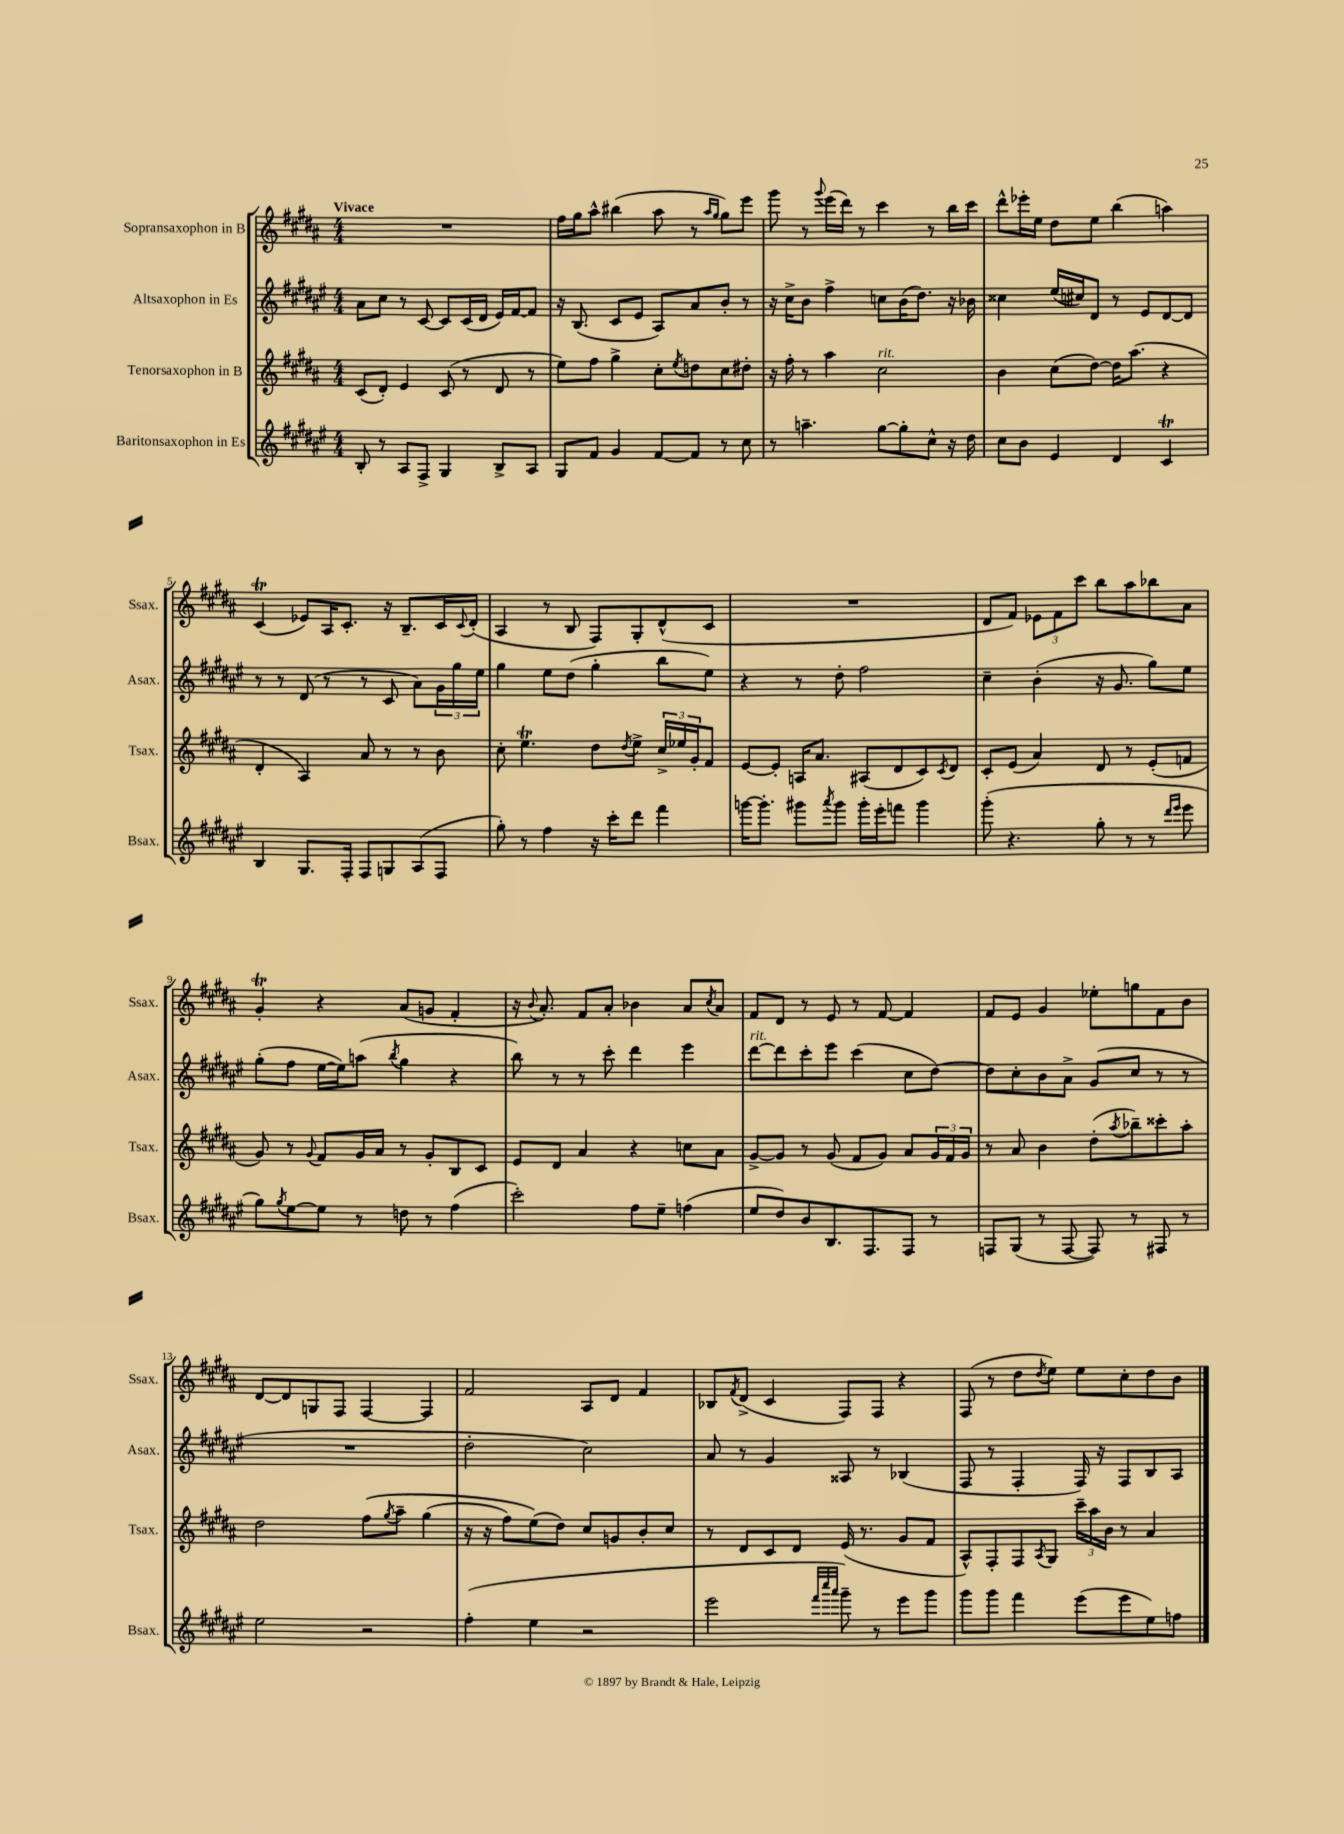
<<
\new StaffGroup <<
\new Staff = "s0" \with { instrumentName = "Sopransaxophon in B" shortInstrumentName = "Ssax." } {
    \clef treble \key b \major \numericTimeSignature \time 4/4 \tempo "Vivace"
    R1 |
    fis''16 gis''16 ais''8-^ bis''4( ais''8 r8 \grace { ais''16 gis''16 } gis''8) e'''8 |
    gis'''8 r8 \appoggiatura { gis'''8 } e'''16( dis'''16) r8 cis'''4 r8 b''16 cis'''16 |
    dis'''8-^ ees'''16-. e''16 dis''8 e''8 b''4( a''4) |
    cis'4\trill( ees'8) ais16 cis'8.-. r16 b8.-- cis'16 \appoggiatura { cis'8 } dis'16-.( |
    ais4 r8 b8 fis8) gis8-. dis'8-^( cis'8 |
    R1 |
    dis'8 fis'8) \tuplet 3/2 { ees'8 fis'8 cis'''8 } b''8 ais''8 bes''8 ais'8 |
    gis'4-.\trill r4 ais'8( g'8 fis'4-. |
    r16 \appoggiatura { b'8 } ais'8.-.) fis'8 ais'8-. bes'4 ais'8 \acciaccatura { cis''8 } ais'8 |
    fis'8 dis'8 r8 e'8 r8 fis'8~ fis'4 |
    fis'8 e'8 gis'4 ees''8-. g''8 fis'8 b'8 |
    dis'8~ dis'8 g8 fis8 fis4~ fis4 |
    fis'2 ais8 dis'8 fis'4 |
    bes8 \acciaccatura { fis'8 } dis'8->( cis'4 fis8) fis8 r4 |
    fis8( r8 dis''8 \acciaccatura { dis''8 } e''8) e''8 cis''8-. dis''8 b'8 \bar "|." |
}
\new Staff = "s1" \with { instrumentName = "Altsaxophon in Es" shortInstrumentName = "Asax." } {
    \clef treble \key fis \major \numericTimeSignature \time 4/4
    ais'8 cis''8 r8 cis'8~ cis'8 cis'16( dis'16 eis'16) fis'16~ fis'8 |
    r16 b8.( cis'8 eis'8 ais8) ais'8 b'8-. r8 |
    r16 cis''16-> b'8 fis''4-> c''8 b'16( dis''8.) r16 bes'16 |
    cisis''4 eis''16( cis''16) dis'8 r8 eis'8 dis'8~ dis'8 |
    r8 r8 dis'8( r8 r8 cis'8 ais'8) \tuplet 3/2 { gis'16 gis''16 eis''16 } |
    gis''4 eis''8 dis''8( gis''4-. b''8 eis''8) |
    r4 r8 dis''8-. fis''2 |
    cis''4-- b'4-.( r16 gis'8. gis''8) eis''8 |
    gis''8-.( fis''8 eis''16~ eis''16) a''8( \acciaccatura { b''8 } gis''4 r4 |
    b''8) r8 r8 cis'''8-. dis'''4 eis'''4 |
    dis'''8~^\markup { \italic "rit." } dis'''8 cis'''8-. eis'''8 cis'''4( cis''8 dis''8~) |
    dis''8 cis''8-. b'8 ais'8-> gis'8( cis''8 r8 r8 |
    R1 |
    dis''2-. cis''2) |
    ais'8 r8 gis'4 aisis8 r8 bes4( |
    fis8 r8 fis4-. fis16) r16 fis8 b8 ais8 \bar "|." |
}
\new Staff = "s2" \with { instrumentName = "Tenorsaxophon in B" shortInstrumentName = "Tsax." } {
    \clef treble \key b \major \numericTimeSignature \time 4/4
    cis'8( dis'8-.) e'4 cis'8( r8 dis'8 r8 |
    e''8) fis''8 gis''4-> cis''8-. \acciaccatura { e''8 } d''8 cis''8 dis''8-. |
    r16 fis''16-. r8 ais''4 cis''2^\markup { \italic "rit." } |
    b'4 cis''8( dis''8~) dis''16 ais''8.( r4 |
    dis'4-. ais4) ais'8 r8 r8 b'8 |
    cis''8-. e''4.\trill dis''8 \acciaccatura { dis''8 } e''8-> \tuplet 3/2 { cis''16-> ees''16 gis'16-. } fis'8 |
    e'8~ e'8-. a16 ais'8. ais8( dis'8 cis'8) \acciaccatura { cis'8 } dis'8 |
    cis'8-. e'8( ais'4) dis'8 r8 e'8-.( f'8 |
    gis'8) r8 \appoggiatura { gis'8 } fis'8 gis'16 ais'16 r8 gis'8-. b8 cis'8 |
    e'8 dis'8 ais'4 r4 c''8 ais'8 |
    gis'8~-> gis'8 r8 gis'8( fis'8 gis'8) ais'8 \tuplet 3/2 { gis'16 fis'16 gis'16 } |
    r8 ais'8 b'4 dis''8-.( \acciaccatura { ais''8 } bes''8--) cisis'''8-. ais''8-. |
    dis''2 fis''8\( \acciaccatura { gis''8 } ais''8-- gis''4( |
    r16 r16 fis''8) e''8(\) dis''8) cis''8 g'8 b'8-. cis''8 |
    r8 dis'8 cis'8 dis'8 e'16( r8. gis'8 fis'8 |
    ais8-^) fis8-. fis8 \acciaccatura { ais8 } gis8 \tuplet 3/2 { cis'''16-- ais''16 b'16 } r8 ais'4 \bar "|." |
}
\new Staff = "s3" \with { instrumentName = "Baritonsaxophon in Es" shortInstrumentName = "Bsax." } {
    \clef treble \key fis \major \numericTimeSignature \time 4/4
    b8-. r8 ais8 fis8-> gis4 b8-> ais8 |
    gis8 fis'8 gis'4 fis'8~ fis'8 r8 cis''8 |
    r8 a''4.-- gis''8~ gis''8-. cis''8-^ r16 dis''16 |
    cis''8 b'8 eis'4 dis'4 cis'4\trill |
    b4 gis8. fis16-. fis8 g8 ais8( fis8 |
    gis''8-.) r8 fis''4 r16 cis'''16-. dis'''8 fis'''4 |
    g'''16~ g'''8.-. gis'''8 \acciaccatura { ais'''8 } gis'''8 gis'''16-. eis'''16-. f'''8 gis'''4 |
    gis'''8-.( r4. gis''8-. r8 r8 \grace { dis'''16 eis'''16 } eis'''8 |
    gis''8) \acciaccatura { gis''8 } eis''8~ eis''8 r8 d''8 r8 fis''4( |
    cis'''2-.) fis''8 eis''8-- f''4( |
    eis''8 dis''8) b'8 b8. fis8. fis8 r8 |
    f8 gis8( r8 f8~ f8) r8 fis8 r8 |
    eis''2 r2 |
    fis''4-.( eis''4 r2 |
    eis'''2 \grace { fis'''32 cis''''32 ais'''32 } gis'''8--) r8 eis'''8 gis'''8 |
    gis'''8 gis'''8 fis'''4 eis'''8( eis'''8 eis''8) f''8 \bar "|." |
}
>>
>>
